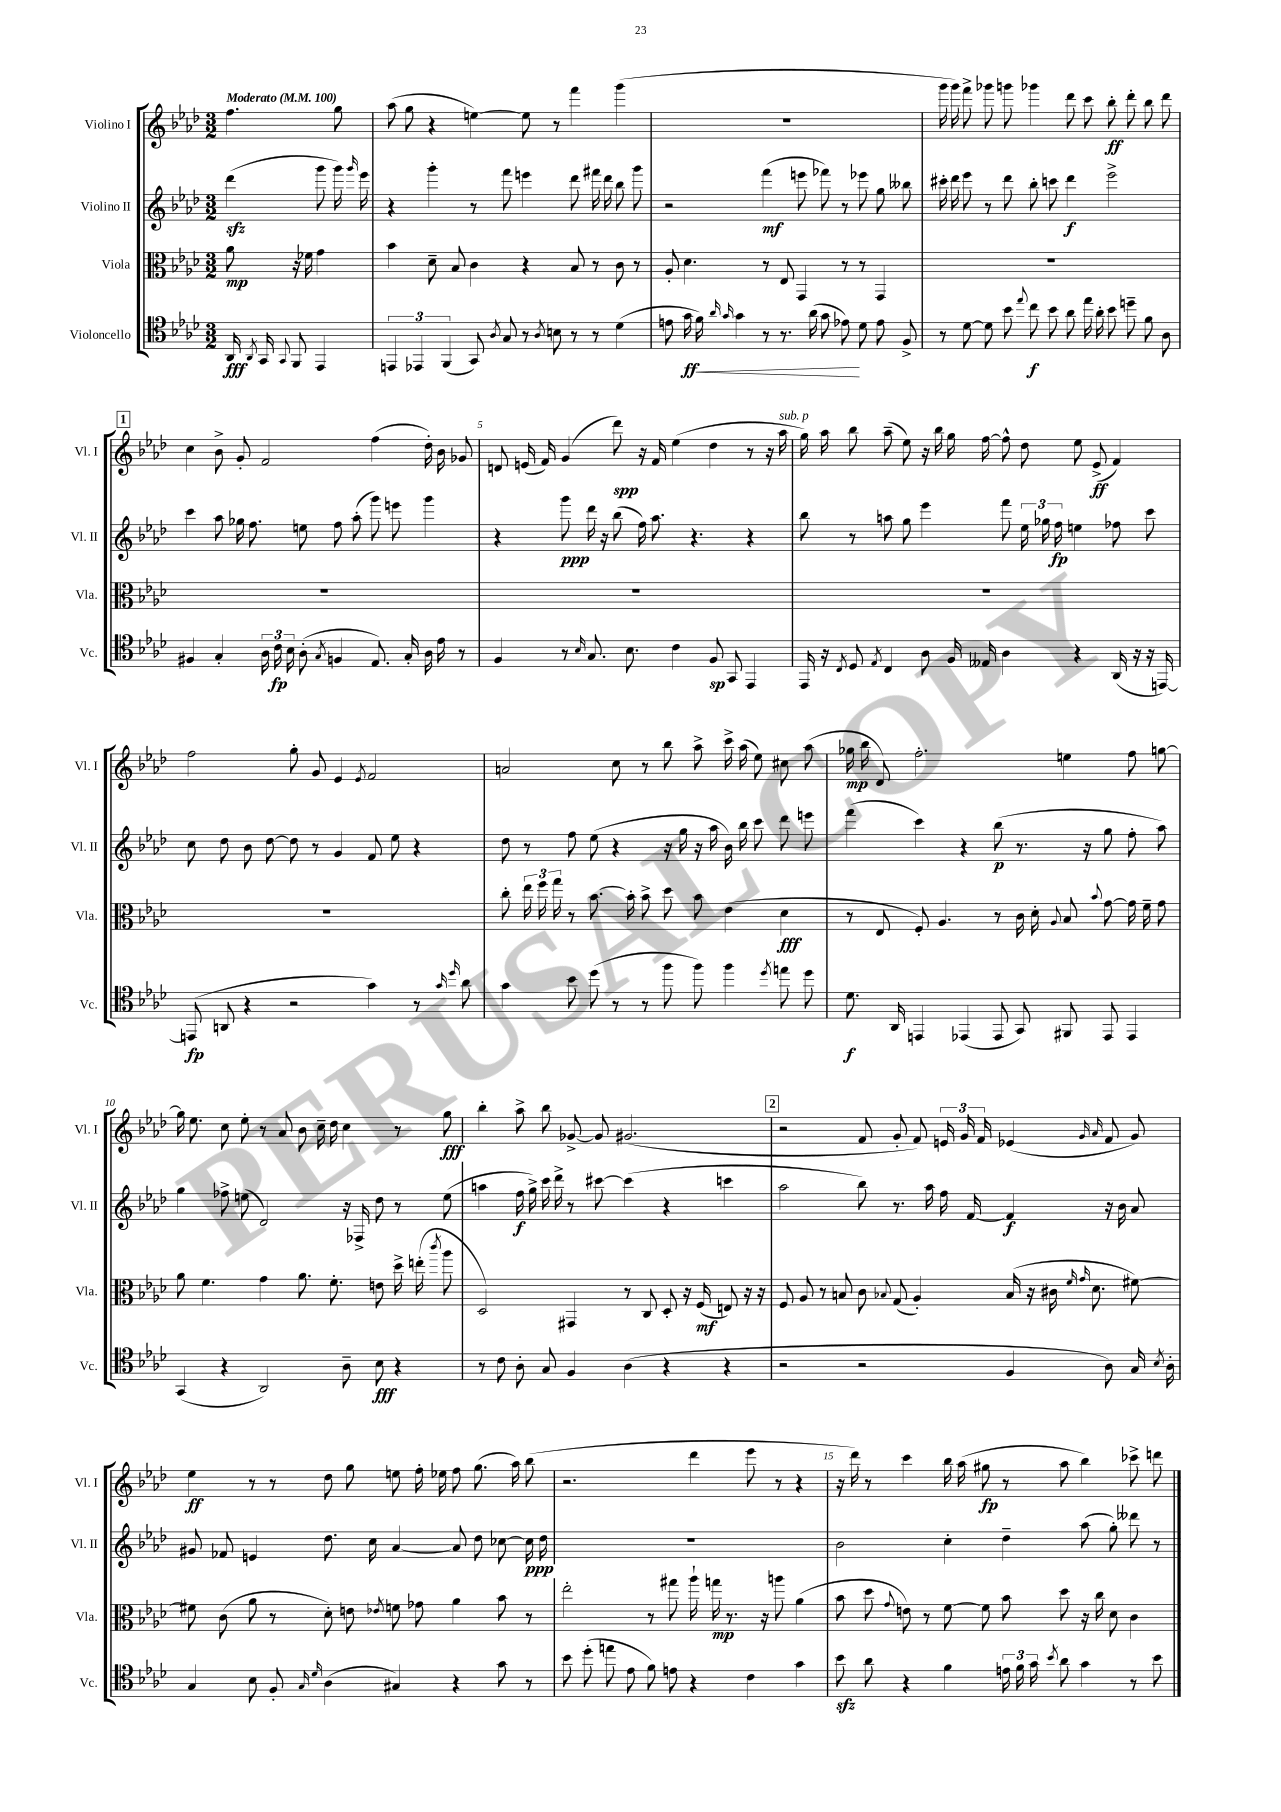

**kern	**dynam	**kern	**dynam	**kern	**dynam	**kern	**dynam
*part4	*part4	*part3	*part3	*part2	*part2	*part1	*part1
*staff4	*staff4	*staff3	*staff3	*staff2	*staff2	*staff1	*staff1
*I"Violoncello	*	*I"Viola	*	*I"Violino II	*	*I"Violino I	*
*I'Vc.	*	*I'Vla.	*	*I'Vl. II	*	*I'Vl. I	*
*clefC4	*	*clefC3	*	*clefG2	*	*clefG2	*
*k[b-e-a-d-]	*	*k[b-e-a-d-]	*	*k[b-e-a-d-]	*	*k[b-e-a-d-]	*
*M3/2	*	*M3/2	*	*M3/2	*	*M3/2	*
*MM100	*	*MM100	*	*MM100	*	*MM100	*
=	=	=	=	=	=	=	=
!	!	!	!	!	!	!LO:TX:a:B:t=Moderato	!
16AA-/	fff	8a-\	mp	(4ddd-zz\	.	4.ff\	.
8qAA-/	.	.	.	.	.	.	.
16GG/	.	.	.	.	.	.	.
8qqGG/	.	.	.	.	.	.	.
8FF/	.	16r	.	.	.	.	.
.	.	16f-X\	.	.	.	.	.
4EE-/	.	4g\	.	8ggg\	.	.	.
.	.	.	.	16ggg\)	.	8gg\	.
.	.	.	.	16qqggg/	.	.	.
.	.	.	.	16eee-\	.	.	.
=1	=1	=1	=1	=1	=1	=1	=1
6EEn/	.	4b-\	.	4r	.	(8aa-\	.
.	.	.	.	.	.	8gg\	.
6EE-X/	.	.	.	.	.	.	.
.	.	8d-~\	.	4ggg'\	.	4r	.
(6FF/	.	.	.	.	.	.	.
.	.	8B-/	.	.	.	.	.
8GG/)	.	4c\	.	8r	.	[4een\)	.
8qA-/	.	.	.	.	.	.	.
8G/	.	.	.	8fff\	.	.	.
8r	.	4r	.	4eeen\	.	8ee\]	.
8qA-/	.	.	.	.	.	.	.
8Bn\	.	.	.	.	.	8r	.
8r	.	8B-/	.	8ddd-\	.	4fff\	.
8r	.	8r	.	16fff#X\	.	.	.
.	.	.	.	16ddd-\	.	.	.
(4d-\	.	8c\	.	8bb-\	.	(4ggg\	.
.	.	8r	.	8ggg\	.	.	.
=2	=2	=2	=2	=2	=2	=2	=2
8en\	.	8A-'/	.	2r	.	1.r	.
16g\	ff	4.d-\	.	.	.	.	.
!	!LO:HP:b	!	!	!	!	!	!
16f\)	<	.	.	.	.	.	.
16qqa-/	.	.	.	.	.	.	.
16qqg/	.	.	.	.	.	.	.
4g\	.	.	.	.	.	.	.
8r	.	8r	.	(4fff\	mf	.	.
8.r	.	8E-/	.	.	.	.	.
.	.	4GG/	.	8eeen\	.	.	.
(16a-\	.	.	.	.	.	.	.
8g\	.	.	.	8fff-X\)	.	.	.
8e-X\)	.	8r	.	8r	.	.	.
8d-\	[	8r	.	8eee-X\	.	.	.
8e-\	.	4GG/	.	8gg\	.	.	.
8F^/	.	.	.	8bb--X\	.	.	.
=3	=3	=3	=3	=3	=3	=3	=3
8r	.	1.r	.	16ccc#X'\	.	16ggg\	.
.	.	.	.	16ddd-\	.	16ggg\)	.
[8d-\	.	.	.	8eee-\	.	8fff^\	.
8d-\]	.	.	.	8r	.	8ggg-X\	.
8b-\	.	.	.	8ddd-\	.	8gggn\	.
8qqee-/	.	.	.	.	.	.	.
8cc\	f	.	.	8bb-'\	.	4ggg-X\	.
8b-\	.	.	.	8cccn\	.	.	.
8a-\	.	.	.	4ddd-\	f	8ddd-\	.
16ee-\	.	.	.	.	.	8ccc\	.
16a-'\	.	.	.	.	.	.	.
8b-\	.	.	.	2eee-^\	.	8bb-'\	ff
8ddn~\	.	.	.	.	.	8ddd-'\	.
8f\	.	.	.	.	.	8bb-\	.
8A-\	.	.	.	.	.	8ddd-\	.
!!LO:LB:g=z
!!LO:REH:place=s1:t=1
=4	=4	=4	=4	=4	=4	=4	=4
4F#X/	.	1.r	.	4ccc\	.	4cc\	.
4G'/	.	.	.	8aa-\	.	8b-^\	.
.	.	.	.	16gg-X\	.	8g'/	.
.	.	.	.	8.ff\	.	.	.
24A-\	.	.	.	.	.	2f/	.
24c\	fp	.	.	.	.	.	.
24B-\	.	.	.	.	.	.	.
(8A-'\	.	.	.	8een\	.	.	.
8qG/	.	.	.	.	.	.	.
4Fn/	.	.	.	8ff\	.	.	.
.	.	.	.	(8aa-'\	.	.	.
8.E-/)	.	.	.	8ggg\)	.	(4ff\	.
.	.	.	.	8eeen\	.	.	.
16G'/	.	.	.	.	.	.	.
16A-\	.	.	.	4ggg\	.	16dd-'\)	.
16e-\	.	.	.	.	.	16b-\	.
8r	.	.	.	.	.	8g-X/	.
=5	=5	=5	=5	=5	=5	=5	=5
4F/	.	1.r	.	4r	.	8dn/	.
.	.	.	.	.	.	(16en/	.
.	.	.	.	.	.	16f/)	.
8r	.	.	.	8ggg\	ppp	(4g/	.
16qqB-/	.	.	.	.	.	.	.
8.G/	.	.	.	16ddd-\	.	.	.
.	.	.	.	16r	.	.	.
.	.	.	.	(8bb-\	.	8ddd-\)	spp
8.B-\	.	.	.	.	.	.	.
.	.	.	.	16ff\)	.	16r	.
.	.	.	.	8.aa-\	.	16f/	.
4c\	.	.	.	.	.	(4ee-\	.
.	.	.	.	4.r	.	.	.
8F/	sp	.	.	.	.	4dd-\	.
8GG/	.	.	.	.	.	.	.
4EE-/	.	.	.	4r	.	8r	.
.	.	.	.	.	.	16r	.
!	!	!	!	!	!	!LO:TX:a:i:t=sub. p	!
.	.	.	.	.	.	16aa-\	.
=6	=6	=6	=6	=6	=6	=6	=6
16EE-/	.	1.r	.	8bb-\	.	16gg\)	.
16r	.	.	.	.	.	16aa-\	.
8qC/	.	.	.	.	.	.	.
8D-/	.	.	.	8r	.	8bb-\	.
8qE-/	.	.	.	.	.	.	.
4C/	.	.	.	8aan\	.	(8aa-~\	.
.	.	.	.	8gg\	.	8ee-\)	.
8A-\	.	.	.	4eee-\	.	16r	.
.	.	.	.	.	.	16bb-\	.
16F/	.	.	.	.	.	16gg\	.
16E--X/	.	.	.	.	.	[16ff\	.
4A-\	.	.	.	8fff\	.	8ff^^\]	.
.	.	.	.	24ee-\	.	8dd-\	.
.	.	.	.	24gg-X\	.	.	.
.	.	.	.	24ff\	fp	.	.
4r	.	.	.	4een\	.	8ee-\	.
.	.	.	.	.	.	(8e-^/	ff
(16AA-/	.	.	.	8ff-X\	.	4f/)	.
16r	.	.	.	.	.	.	.
16r	.	.	.	8ccc\	.	.	.
[16EEn/)	.	.	.	.	.	.	.
!!LO:LB:g=z
=7	=7	=7	=7	=7	=7	=7	=7
(8EEn/]	fp	1.r	.	8cc\	.	2ff\	.
8AAn/	.	.	.	8dd-\	.	.	.
4r	.	.	.	8b-\	.	.	.
.	.	.	.	[8dd-\	.	.	.
2r	.	.	.	8dd-\]	.	8gg'\	.
.	.	.	.	8r	.	8g/	.
.	.	.	.	4g/	.	4e-/	.
.	.	.	.	.	.	8qe-/	.
4g\)	.	.	.	8f/	.	2f/	.
.	.	.	.	8ee-\	.	.	.
8r	.	.	.	4r	.	.	.
16qqg/	.	.	.	.	.	.	.
16qqdd-/	.	.	.	.	.	.	.
8a-\	.	.	.	.	.	.	.
=8	=8	=8	=8	=8	=8	=8	=8
4g\	.	8cc'\	.	8dd-\	.	2an/	.
.	.	24ee-\	.	8r	.	.	.
.	.	24ff\	.	.	.	.	.
.	.	24gg\	.	.	.	.	.
8b-\	.	8r	.	8ff\	.	.	.
(8dd-\	.	[8.b-\	.	(8ee-\	.	.	.
8r	.	.	.	4r	.	8cc\	.
.	.	16b-'\]	.	.	.	.	.
8r	.	8b-^\	.	.	.	8r	.
8ff\	.	8dd-\	.	16r	.	8bb-\	.
.	.	.	.	16gg\	.	.	.
8ff\)	.	8b-\	.	16r	.	8aa-^\	.
.	.	.	.	16aa-\	.	.	.
4ff\	.	(4e-\	.	16b-\)	.	16ccc^\	.
.	.	.	.	16bb-\	.	(16aa-\	.
.	.	.	.	8ccc\	.	8ee-\)	.
8qdd-/	.	.	.	.	.	.	.
8een\	.	4d-\	fff	8ddd-\	.	8cc#X\	.
8dd-\	.	.	.	8eeen\	.	(8aa-\	.
=9	=9	=9	=9	=9	=9	=9	=9
8.d-\	f	8r	.	(4fff\	.	16gg-X\	mp
.	.	.	.	.	.	16bb-\	.
.	.	8E-/	.	.	.	8d-/)	.
16AA-/	.	.	.	.	.	.	.
4EEn/	.	8F'/)	.	4ccc\)	.	2.ff'\	.
.	.	4.A-/	.	.	.	.	.
(4EE-X/	.	.	.	4r	.	.	.
8EE-/	.	8r	.	(8bb-\	p	.	.
8GG/)	.	16c\	.	8.r	.	.	.
.	.	16d-'\	.	.	.	.	.
.	.	8qqA-/	.	.	.	.	.
8FF#X/	.	8B-/	.	.	.	4een\	.
.	.	.	.	16r	.	.	.
.	.	8qqb-/	.	.	.	.	.
8EE-/	.	[8g\	.	8gg\	.	.	.
4EE-/	.	16g\]	.	8ff'\	.	8ff\	.
.	.	16f~\	.	.	.	.	.
.	.	8g\	.	8aa-\)	.	[8ggn\	.
!!LO:LB:g=z
=10	=10	=10	=10	=10	=10	=10	=10
(4GG/	.	8a-\	.	4gg\	.	16gg\]	.
.	.	.	.	.	.	8.ee-\	.
.	.	4.f\	.	.	.	.	.
4r	.	.	.	8ff-X^\	.	8cc\	.
.	.	.	.	(8een\	.	8ee-'\	.
2AA-/)	.	4g\	.	2d-/)	.	8r	.
.	.	.	.	.	.	8a-/	.
.	.	8.a-\	.	.	.	8b-\	.
.	.	.	.	.	.	16cc~\	.
.	.	8.f'\	.	.	.	16dd-\	.
8A-~\	.	.	.	16r	.	4cc\	.
.	.	.	.	16F-X^/	.	.	.
8B-\	fff	8en\	.	8dd-\	.	.	.
4r	.	16dd-^\	.	8r	.	8r	.
.	.	(16een'\	.	.	.	.	.
.	.	8qccc/	.	.	.	.	.
.	.	8aa-\	.	(8ee\	.	8gg\	fff
=11	=11	=11	=11	=11	=11	=11	=11
8r	.	2D-/)	.	4aan\	.	4bb-'\	.
8c\	.	.	.	.	.	.	.
8A-'\	.	.	.	16ff\	f	8aa-^\	.
.	.	.	.	16gg^\)	.	.	.
8G/	.	.	.	16ccc\	.	8bb-\	.
.	.	.	.	16ddd-^\	.	.	.
4F/	.	4GG#X/	.	8r	.	[8g-X^/	.
.	.	.	.	[8ccc#X\	.	8g-/]	.
(4A-\	.	8r	.	(4ccc#\]	.	(2.g#X/	.
.	.	8C/	.	.	.	.	.
4r	.	8D-'/	.	4r	.	.	.
.	.	16r	.	.	.	.	.
.	.	(16F/	mf	.	.	.	.
4r	.	8En/)	.	4cccn\	.	.	.
.	.	16r	.	.	.	.	.
.	.	16r	.	.	.	.	.
!!LO:REH:place=s1:t=2
=12	=12	=12	=12	=12	=12	=12	=12
2r	.	8F/	.	2aa-\	.	2r	.
.	.	8A-/	.	.	.	.	.
.	.	8r	.	.	.	.	.
.	.	8Bn/	.	.	.	.	.
2r	.	8c\	.	8bb-\)	.	8f/	.
.	.	8qqB-X/	.	.	.	.	.
.	.	(8G/	.	8.r	.	8g'/	.
.	.	4A-'/)	.	.	.	8f/)	.
.	.	.	.	16aa-\	.	.	.
.	.	.	.	16ff\	.	24en/	.
.	.	.	.	.	.	24g/	.
.	.	.	.	[16f/	.	.	.
.	.	.	.	.	.	24f/	.
4F/	.	(16B-/	.	4f/]	f	(4e-X/	.
.	.	16r	.	.	.	.	.
.	.	16c#X\	.	.	.	.	.
.	.	16qqf/	.	.	.	.	.
.	.	16qqg/	.	.	.	.	.
.	.	8.d-\	.	.	.	.	.
.	.	.	.	.	.	16qqg/	.
.	.	.	.	.	.	16qqa-/	.
8A-\)	.	.	.	16r	.	8f/	.
.	.	.	.	16b-\	.	.	.
16G/	.	[8f#X\)	.	8a-/	.	8g/)	.
8qB-/	.	.	.	.	.	.	.
16A-'\	.	.	.	.	.	.	.
!!LO:LB:g=z
=13	=13	=13	=13	=13	=13	=13	=13
4G/	.	8f#X\]	.	8g#X/	.	4ee-\	ff
.	.	(8c\	.	8f-X/	.	.	.
8B-\	.	8a-\	.	4en/	.	8r	.
8F'/	.	8r	.	.	.	8r	.
16qqG/	.	.	.	.	.	.	.
16qqd-/	.	.	.	.	.	.	.
(4A-\	.	8d-'\)	.	8.dd-\	.	8dd-\	.
.	.	8en\	.	.	.	8gg\	.
.	.	.	.	16cc\	.	.	.
.	.	8qe-X/	.	.	.	.	.
4G#X/)	.	8fn\	.	[4a-/	.	8een\	.
.	.	8g-X\	.	.	.	16ff'\	.
.	.	.	.	.	.	16ee-X\	.
4r	.	4a-\	.	8a-/]	.	8ff\	.
.	.	.	.	8dd-\	.	(8.gg\	.
8g\	.	8b-\	.	[8cc-X\	.	.	.
.	.	.	.	.	.	16aa-\)	.
8r	.	8r	.	16cc-\]	ppp	(8bb-\	.
.	.	.	.	16dd-\	.	.	.
=14	=14	=14	=14	=14	=14	=14	=14
8b-\	.	2ee-'\	.	1.r	.	2.r	.
(8dd-'\	.	.	.	.	.	.	.
8een\	.	.	.	.	.	.	.
8e-\	.	.	.	.	.	.	.
8f\)	.	8r	.	.	.	.	.
8en\	.	8gg#X\	.	.	.	.	.
4r	.	16aa-`\	.	.	.	4ddd-\	.
.	.	16ggn\	mp	.	.	.	.
.	.	8.r	.	.	.	.	.
4c\	.	.	.	.	.	8eee-\	.
.	.	16r	.	.	.	.	.
.	.	8aan\	.	.	.	8r	.
4g\	.	(4a-\	.	.	.	4r	.
=15	=15	=15	=15	=15	=15	=15	=15
8b-zz\	.	8b-\	.	2b-\	.	16r	.
.	.	.	.	.	.	16ddd-\)	.
8a-\	.	8dd-\	.	.	.	8r	.
.	.	8qqg/	.	.	.	.	.
4r	.	8en\)	.	.	.	4ccc\	.
.	.	8r	.	.	.	.	.
4f\	.	[8f\	.	4cc'\	.	16bb-\	.
.	.	.	.	.	.	(16aa-\	.
.	.	8f\]	.	.	.	8gg#X\	fp
24en\	.	8b-\	.	4dd-~\	.	8r	.
24f\	.	.	.	.	.	.	.
24g\	.	.	.	.	.	.	.
8qb-/	.	.	.	.	.	.	.
8a-\	.	8dd-\	.	.	.	8aa-\	.
4g\	.	16r	.	(8aa-\	.	4bb-\)	.
.	.	16cc\	.	.	.	.	.
.	.	8d-\	.	8gg'\)	.	.	.
8r	.	4c\	.	8ddd--X\	.	8ccc-X^\	.
8b-\	.	.	.	8r	.	8dddn\	.
==	==	==	==	==	==	==	==
*-	*-	*-	*-	*-	*-	*-	*-
